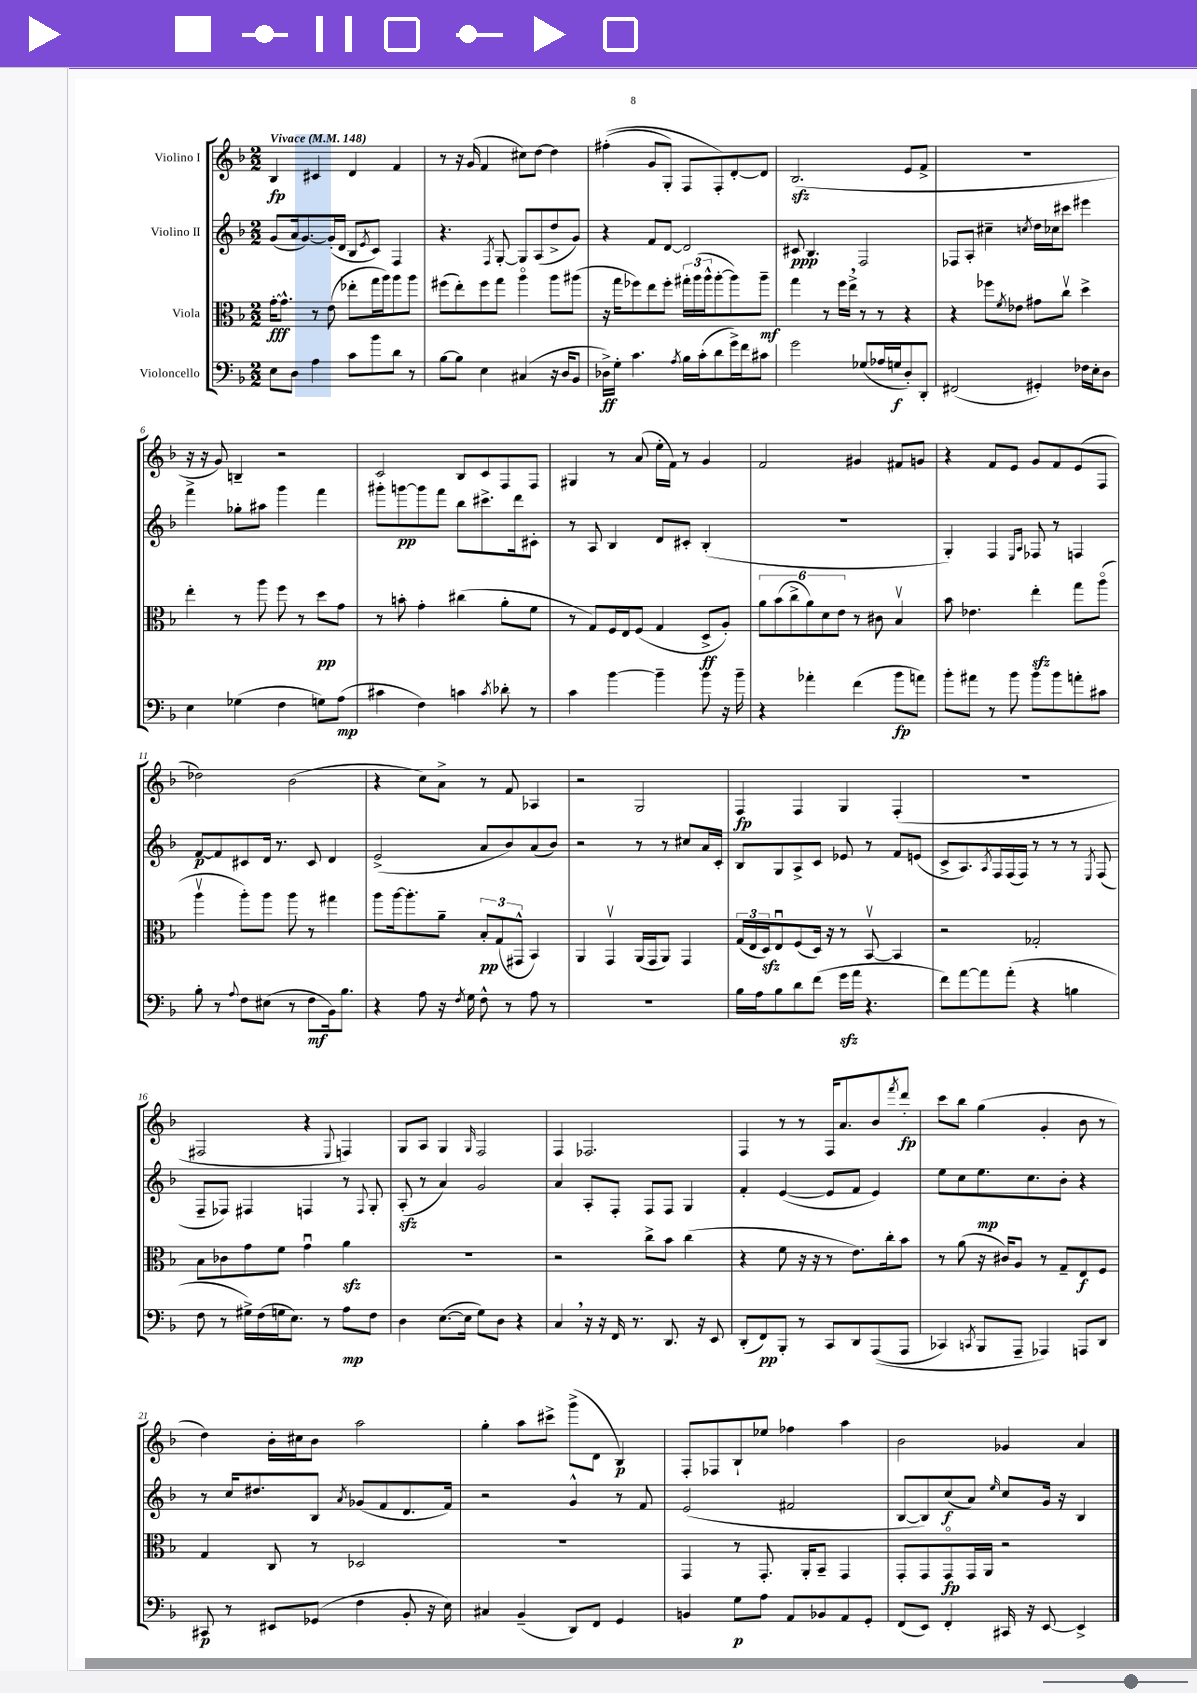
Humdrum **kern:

**kern	**dynam	**kern	**dynam	**kern	**dynam	**kern	**dynam
*part4	*part4	*part3	*part3	*part2	*part2	*part1	*part1
*staff4	*staff4	*staff3	*staff3	*staff2	*staff2	*staff1	*staff1
*I"Violoncello	*	*I"Viola	*	*I"Violino II	*	*I"Violino I	*
*clefF4	*	*clefC3	*	*clefG2	*	*clefG2	*
*k[b-]	*	*k[b-]	*	*k[b-]	*	*k[b-]	*
*M2/2	*	*M2/2	*	*M2/2	*	*M2/2	*
*MM148	*	*MM148	*	*MM148	*	*MM148	*
=1	=1	=1	=1	=1	=1	=1	=1
!	!	!	!	!	!	!LO:TX:a:B:t=Vivace	!
8E\L	.	[16g'\KL	fff	(8g/L	.	4B-/	fp
.	.	8.g^^\J]	.	.	.	.	.
8D\J	.	.	.	16a/k	.	.	.
.	.	.	.	[8.g/)	.	.	.
4A\	.	8r	.	.	.	4c#X/	.
.	.	(8e\	.	(16g'/L]	.	.	.
.	.	.	.	16d/JJ	.	.	.
8c\L	.	8ee-X'\L	.	8B-/L	.	4d/	.
.	.	.	.	8qe/	.	.	.
8b-\	.	16gg\L	.	8c/J)	.	.	.
.	.	16aa\J)	.	.	.	.	.
8d\J	.	8aa\	.	4F/	.	4f/	.
8r	.	8aa\J	.	.	.	.	.
=2	=2	=2	=2	=2	=2	=2	=2
[8B-\L	.	(8ff#X\L	.	4.r	.	8r	.
8B-\J]	.	8ee'\)	.	.	.	16r	.
.	.	.	.	.	.	(16g/	.
4E\	.	8ff#\	.	.	.	4f/	.
.	.	.	.	8qF/	.	.	.
.	.	8gg\J	.	[8G'/	.	.	.
(4C#X/	.	4aa\	.	8G/L]	.	8cc#X\L)	.
.	.	.	.	(8A/	.	[8dd\J	.
16r	.	8aa\L	.	8dd^/	.	4dd\]	.
16D/KL	.	.	.	.	.	.	.
8BB-/J	.	(8aa#X\J	.	8g/J)	.	.	.
=3	=3	=3	=3	=3	=3	=3	=3
16D-X^\LL)	ff	16r	.	4r	.	((4ff#X'\	.
16G'\JJ	.	16gg\KL	.	.	.	.	.
4.c\	.	8ff-X\)	.	.	.	.	.
.	.	8ee\	.	8f/L	.	8g/L	.
.	.	8ff-'\J	.	[8d/J	.	8G'/J)	.
8qA/	.	.	.	.	.	.	.
16B-\LL	.	24gg#X'\LL	.	2d/]	.	8F/L	.
.	.	(24aa\	.	.	.	.	.
(16c'\J	.	.	.	.	.	.	.
.	.	24aa^^\J	.	.	.	.	.
8d\	.	[8aa'\	.	.	.	8F'/)	.
16g^\L)	.	8aa\])	.	.	.	[8d'/	.
16f\J	.	.	.	.	.	.	.
8c#X\J	.	8aa~\J	mf	.	.	8d/J]	.
=4	=4	=4	=4	=4	=4	=4	=4
2g\	.	4gg\	.	8c#X/	ppp	(2.B-zz/	.
.	.	.	.	4.B-/	.	.	.
.	.	8r	.	.	.	.	.
.	.	16ff\LL	.	.	.	.	.
.	.	16ee^,\JJ	.	.	.	.	.
(8G-X/L	.	8r	.	2F/	.	.	.
16A-X/L	.	8r	.	.	.	.	.
16Gn/J	f	.	.	.	.	.	.
8D'/)	.	4r	.	.	.	8e/L	.
8DD'/J	.	.	.	.	.	8f^/J	.
=5	=5	=5	=5	=5	=5	=5	=5
(2FF#X/	.	4r	.	8F-X/L	.	1r	.
.	.	.	.	8A'/J	.	.	.
.	.	8ff-X\L	.	4cc#X~\	.	.	.
.	.	8qf/	.	.	.	.	.
.	.	8e-X\J	.	.	.	.	.
.	.	.	.	8qccn/	.	.	.
4GG#X'/)	.	8g#X\L	.	16dd\LL	.	.	.
.	.	.	.	16cc-X\J	.	.	.
.	.	8ccv\J	.	8ccc#X\J	.	.	.
16F-X\LL	.	4dd^\	.	4eee#X\	.	.	.
16E'\J	.	.	.	.	.	.	.
8D\J	.	.	.	.	.	.	.
!!LO:LB:g=z
=6	=6	=6	=6	=6	=6	=6	=6
4E\	.	4ee'\	.	4fff^\	.	16r	.
.	.	.	.	.	.	16r	.
.	.	.	.	.	.	8g/)	.
(4G-X\	.	8r	.	8gg-X'\L	.	4Bn~/	.
.	.	8aa\	.	8aa#X\J	.	.	.
4F\	.	8ff\	.	4ggg\	.	2r	.
.	.	8r	.	.	.	.	.
8Gn\L)	.	8dd\L	pp	4fff\	.	.	.
(8A\J	mp	8g\J	.	.	.	.	.
=7	=7	=7	=7	=7	=7	=7	=7
4c#X\	.	8r	.	8ggg#X'\L	.	2c/	.
.	.	8bn'\	.	[8gggn\	pp	.	.
4F\)	.	4g'\	.	8ggg\]	.	.	.
.	.	.	.	8fff\J	.	.	.
4cn\	.	(4cc#X\	.	8bb-\L	.	8B-/L	.
.	.	.	.	8.ccc#X^\	.	8c/	.
8qc/	.	.	.	.	.	.	.
8d-X'\	.	8a'\L	.	.	.	8F/	.
.	.	.	.	16ddd\k	.	.	.
8r	.	8f\J	.	8c#X'\J	.	8F/J	.
=8	=8	=8	=8	=8	=8	=8	=8
4c\	.	8r	.	8r	.	4G#X/	.
.	.	8G/L)	.	8A/	.	.	.
[4b-\	.	16F/L	.	4B-/	.	8r	.
.	.	16E/J	.	.	.	.	.
.	.	(8F/J	.	.	.	(8a/	.
4b-~\]	.	4G/	.	8d/L	.	16ee'\LL	.
.	.	.	.	.	.	16f\JJ)	.
.	.	.	.	8c#X'/J	.	8r	.
8b-\	.	8D^/L	ff	(4B-'/	.	4g/	.
16r	.	8A'/J)	.	.	.	.	.
16b-~\	.	.	.	.	.	.	.
=9	=9	=9	=9	=9	=9	=9	=9
4r	.	12a\L	.	1r	.	2f/	.
.	.	(12b-\	.	.	.	.	.
.	.	12cc^\	.	.	.	.	.
4a-X'\	.	12a\)	.	.	.	.	.
.	.	12d\	.	.	.	.	.
.	.	12e\J	.	.	.	.	.
(4f\	.	8r	.	.	.	4g#X/	.
.	.	8c#X\	.	.	.	.	.
8b-\L	fp	4B-v/	.	.	.	8f#X/L	.
8an\J)	.	.	.	.	.	8gn/J	.
=10	=10	=10	=10	=10	=10	=10	=10
8b-'\L	.	8b-\	.	4G'/)	.	4r	.
8a#X\J	.	4.e-X\	.	.	.	.	.
8r	.	.	.	4F/	.	8f/L	.
8b-\	.	.	.	.	.	8e/J	.
.	.	.	.	16qqE/LL	.	.	.
.	.	.	.	16qqA/JJ	.	.	.
8b-\L	.	4eezz'\	.	8F-X/	.	8g/L	.
8b-\	.	.	.	8r	.	8f/	.
8an'\	.	8gg\L	.	4Fn/	.	(8e/	.
8c#X\J	.	(8aa\J	.	.	.	8F/J	.
!!LO:LB:g=z
=11	=11	=11	=11	=11	=11	=11	=11
8B-'\	.	4aav\	.	[8f/L	p	2dd-X\)	.
8r	.	.	.	8f/]	.	.	.
8qqA/	.	.	.	.	.	.	.
8F\L	.	8aa'\L)	.	8c#X/	.	.	.
(8E#X\J	.	8aa\J	.	16d/Jk	.	.	.
.	.	.	.	8.r	.	.	.
8r	.	8aa\	.	.	.	(2b-\	.
8F\L	mf	8r	.	8c#/	.	.	.
16BB-\k)	.	4gg#X\	.	4d/	.	.	.
8.B-\J	.	.	.	.	.	.	.
=12	=12	=12	=12	=12	=12	=12	=12
4r	.	8aa\L	.	(2e^/	.	4r	.
.	.	[16aa\k	.	.	.	.	.
.	.	8.aa'\]	.	.	.	.	.
8A\	.	.	.	.	.	8cc\L)	.
16r	.	8a~\J	.	.	.	8a^\J	.
8qF/	.	.	.	.	.	.	.
16G\	.	.	.	.	.	.	.
8F^^\	.	12B-'/L	pp	8a/L	.	8r	.
.	.	(12G/	.	.	.	.	.
8r	.	.	.	8b-/)	.	8f/	.
.	.	12GG#X^^/J	.	.	.	.	.
8A\	.	4BB-/)	.	(8a/	.	4A-X/	.
8r	.	.	.	8b-/J)	.	.	.
=13	=13	=13	=13	=13	=13	=13	=13
1r	.	4AA/	.	2r	.	2r	.
.	.	4GGv/	.	.	.	.	.
.	.	(16AA/LL	.	8r	.	2G/	.
.	.	16GG/J	.	.	.	.	.
.	.	8AA/J)	.	8r	.	.	.
.	.	4GG/	.	8cc#X/L	.	.	.
.	.	.	.	16a/L	.	.	.
.	.	.	.	16c'/JJ	.	.	.
=14	=14	=14	=14	=14	=14	=14	=14
16B-\LL	.	(24G/LL	.	8B-/L	.	4F/	fp
.	.	24E/	.	.	.	.	.
16A\J	.	.	.	.	.	.	.
.	.	24Dzz/J)	.	.	.	.	.
8B-\	.	8Eu/	.	8G/	.	.	.
8d\	.	(8F/	.	8A^/	.	4F/	.
(8f\J	.	16D/Jk)	.	8c/J	.	.	.
.	.	16r	.	.	.	.	.
16gzz\LL	.	8r	.	8e-X/	.	4G/	.
16a\JJ	.	.	.	.	.	.	.
4.r	.	[8BB-v/	.	8r	.	.	.
.	.	4BB-/]	.	8f/L	.	(4F'/	.
.	.	.	.	(8en/J	.	.	.
=15	=15	=15	=15	=15	=15	=15	=15
8f\L)	.	2r	.	8c^/L	.	1r	.
[8a\	.	.	.	8.A/)	.	.	.
8a\]	.	.	.	.	.	.	.
.	.	.	.	8qA/	.	.	.
.	.	.	.	16F/L	.	.	.
(8a'\J	.	.	.	(16F/	.	.	.
.	.	.	.	16F/JJ)	.	.	.
4r	.	2G-X'/	.	8r	.	.	.
.	.	.	.	8r	.	.	.
4Bn\	.	.	.	8r	.	.	.
.	.	.	.	8qE/	.	.	.
.	.	.	.	(8F/	.	.	.
!!LO:LB:g=z
=16	=16	=16	=16	=16	=16	=16	=16
8F\	.	8B-\L	.	8F~/L	.	2F#X/	.
8r	.	8c-X\	.	8F-X/J)	.	.	.
16G#X^\LL)	.	8g\	.	4F#X/	.	.	.
(16F\	.	.	.	.	.	.	.
16Gn\J	.	8f\J	.	.	.	.	.
8.E\J)	.	.	.	.	.	.	.
.	.	4gu\	.	4Fn/	.	4r	.
8r	.	.	.	.	.	.	.
.	.	.	.	.	.	8qqE/	.
8A\L	mp	4azz\	.	8r	.	4Fn/)	.
.	.	.	.	8qqF/	.	.	.
8F\J	.	.	.	8G'/	.	.	.
=17	=17	=17	=17	=17	=17	=17	=17
4D\	.	1r	.	(8Azz'/	.	8G/L	.
.	.	.	.	8r	.	8A/J	.
([8.E\L	.	.	.	4a/)	.	4G/	.
16E\Jk]	.	.	.	.	.	.	.
.	.	.	.	.	.	16qqG/	.
8G\L)	.	.	.	2g/	.	2F/	.
8D\J	.	.	.	.	.	.	.
4r	.	.	.	.	.	.	.
=18	=18	=18	=18	=18	=18	=18	=18
4C,/	.	2r	.	4a/	.	4F/	.
16r	.	.	.	8A'/L	.	2.F-X/	.
16r	.	.	.	.	.	.	.
16FF/	.	.	.	8F'/J	.	.	.
8.r	.	.	.	.	.	.	.
.	.	8cc^\L	.	8F/L	.	.	.
8.DD/	.	8b-\J	.	8F/J	.	.	.
.	.	(4cc\	.	4G/	.	.	.
16r	.	.	.	.	.	.	.
8EE/	.	.	.	.	.	.	.
=19	=19	=19	=19	=19	=19	=19	=19
(8DD'/L	.	4r	.	4f'/	.	4F/	.
8FF/)	pp	.	.	.	.	.	.
8BBB-'/J	.	8f\	.	([4e/	.	8r	.
8r	.	16r	.	.	.	8r	.
.	.	16r	.	.	.	.	.
8CC/L	.	8r	.	8e/L]	.	16F/KL	.
.	.	.	.	.	.	8.a/	.
8DD/	.	8.e\L)	.	8f/J	.	.	.
((8AAA/	.	.	.	4e/)	.	8b-/	.
.	.	16cc'\k	.	.	.	.	.
.	.	.	.	.	.	8qfff/	.
8AAA/J	.	8b-\J	.	.	.	8ddd'/J	fp
=20	=20	=20	=20	=20	=20	=20	=20
4CC-X/)	.	8r	.	8ee\L	.	8ccc\L	.
.	.	(8a\	.	8cc\	.	8bb-\J	.
8qCCn/	.	.	.	.	.	.	.
8BBB-/L	.	16r	.	8.ee\	mp	(4gg\	.
.	.	16c#X/KL)	.	.	.	.	.
8AAA~/J	.	8A/J	.	.	.	.	.
.	.	.	.	8.cc\	.	.	.
4AAA-X/)	.	8r	.	.	.	4g'/	.
.	.	8G~/L	.	8b-'\J	.	.	.
8AAAn/L	.	8E/	f	4r	.	8b-\	.
8DD/J	.	8F/J	.	.	.	8r	.
!!LO:LB:g=z
=21	=21	=21	=21	=21	=21	=21	=21
8CC#X/	p	4G/	.	8r	.	4dd\)	.
8r	.	.	.	16cc/KL	.	.	.
.	.	.	.	8.dd#X/	.	.	.
8EE#X/L	.	8C/	.	.	.	16b-'\LL	.
.	.	.	.	.	.	16cc#X\J	.
(8GG-X/J	.	8r	.	8B-/J	.	8b-\J	.
.	.	.	.	8qa/	.	.	.
4F\	.	2D-X/	.	(8g-X/L	.	2aa\	.
.	.	.	.	8f/	.	.	.
8BB-'/	.	.	.	8.d/	.	.	.
16r	.	.	.	.	.	.	.
16E\)	.	.	.	16f/Jk)	.	.	.
=22	=22	=22	=22	=22	=22	=22	=22
4C#X/	.	1r	.	2r	.	4gg'\	.
(4BB-~/	.	.	.	.	.	8aa\L	.
.	.	.	.	.	.	8ccc#X^\J	.
8DD/L)	.	.	.	4g^^/	.	(8ggg^\L	.
8FF/J	.	.	.	.	.	8d\J	.
4GG/	.	.	.	8r	.	4B-/)	p
.	.	.	.	8f/	.	.	.
=23	=23	=23	=23	=23	=23	=23	=23
4BBn/	.	4GG/	.	(2e/	.	8F'/L	.
.	.	.	.	.	.	8F-X/	.
8G\L	p	8r	.	.	.	8B-`/	.
8A\J	.	8.GG'/	.	.	.	8ee-X/J	.
8AA/L	.	.	.	2f#X/	.	4ff-X\	.
.	.	16AA'/KL	.	.	.	.	.
8BB-X/	.	8BB-~/J	.	.	.	.	.
8AA/	.	4GG/	.	.	.	4aa\	.
8GG'/J	.	.	.	.	.	.	.
=24	=24	=24	=24	=24	=24	=24	=24
(8FF/L	.	8GG'/L	.	[8B-/L	.	2b-\	.
8EE/J)	.	8GG/	.	8B-/])	.	.	.
4FF'/	.	8GG/	fp	(8cc/	f	.	.
.	.	16GG/L	.	8a/J)	.	.	.
.	.	16AA/JJ	.	.	.	.	.
.	.	.	.	16qqee/	.	.	.
16CC#X/	.	2r	.	8cc/L	.	4g-X/	.
16r	.	.	.	.	.	.	.
[8EE/	.	.	.	16g/Jk	.	.	.
.	.	.	.	16r	.	.	.
4EE^/]	.	.	.	4B-/	.	4a/	.
==	==	==	==	==	==	==	==
*-	*-	*-	*-	*-	*-	*-	*-
